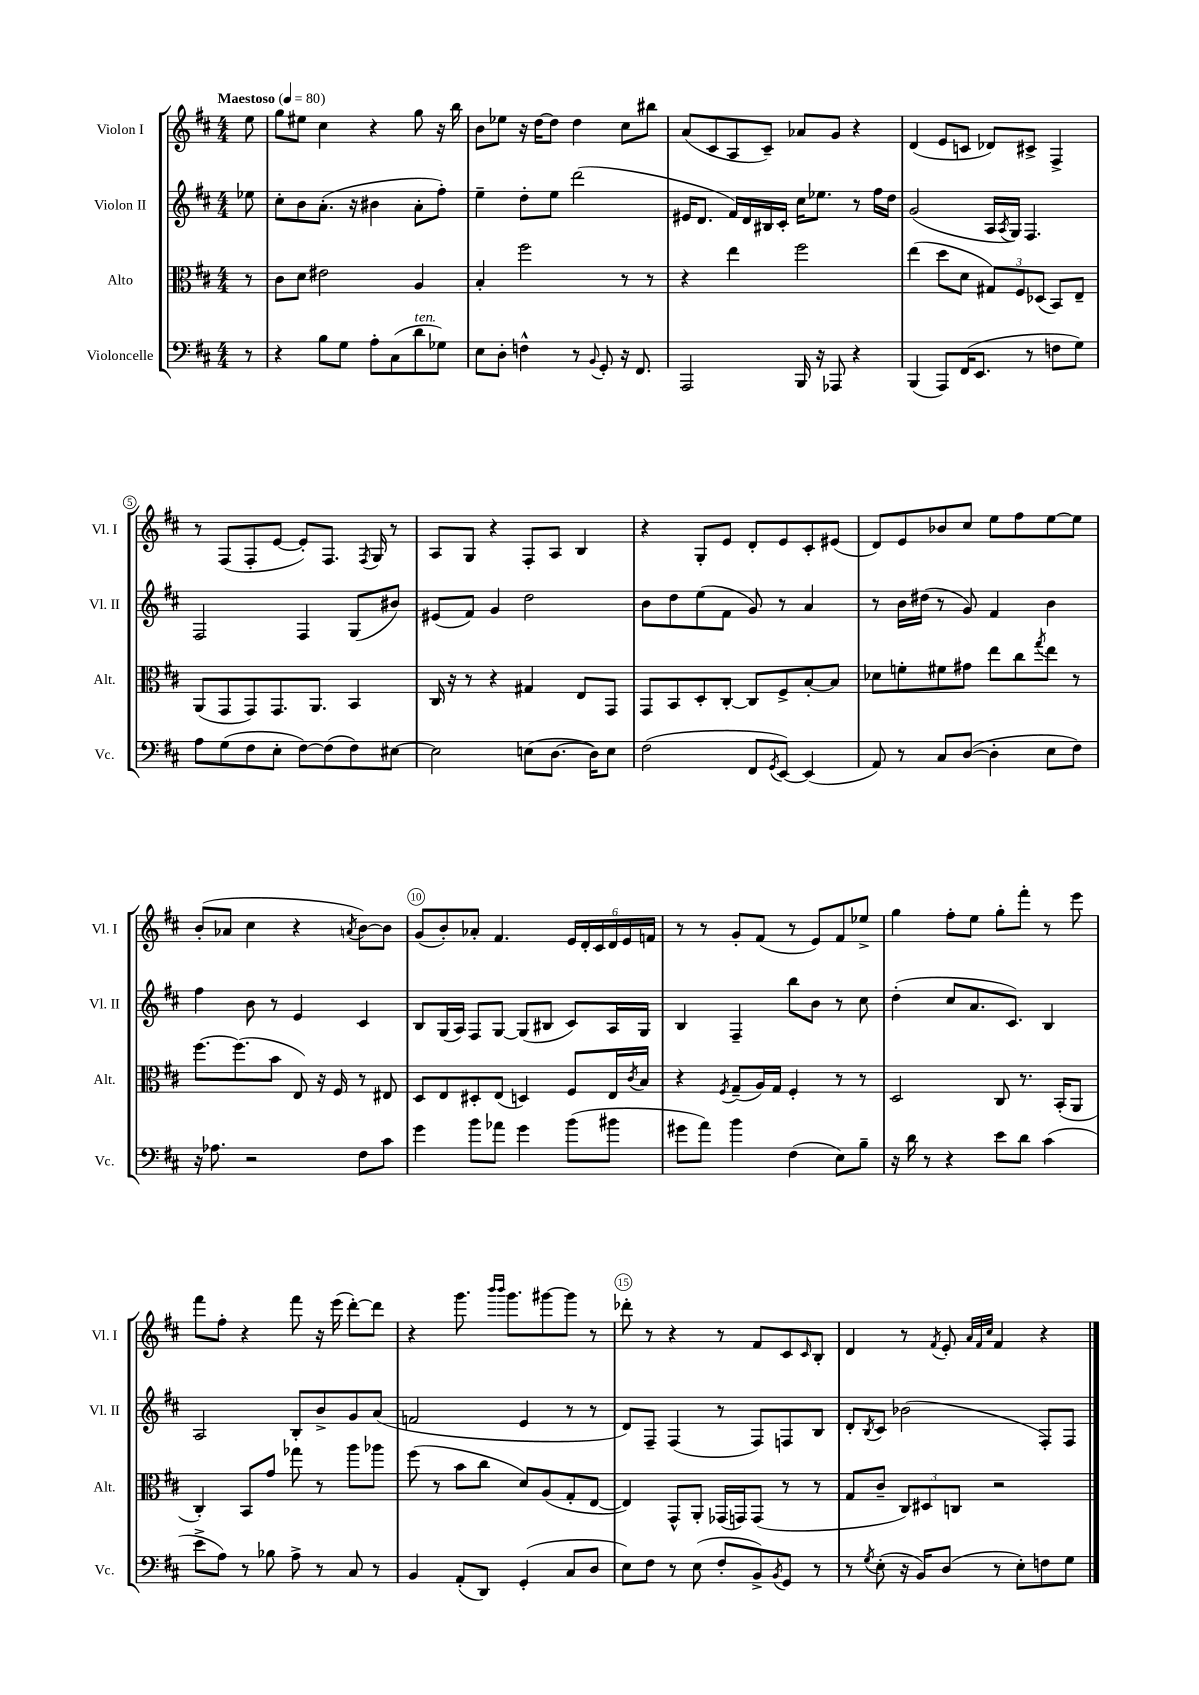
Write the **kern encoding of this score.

**kern	**kern	**kern	**kern
*part4	*part3	*part2	*part1
*staff4	*staff3	*staff2	*staff1
*I"Violoncelle	*I"Alto	*I"Violon II	*I"Violon I
*I'Vc.	*I'Alt.	*I'Vl. II	*I'Vl. I
*clefF4	*clefC3	*clefG2	*clefG2
*k[f#c#]	*k[f#c#]	*k[f#c#]	*k[f#c#]
*M4/4	*M4/4	*M4/4	*M4/4
*MM80	*MM80	*MM80	*MM80
=	=	=	=
!	!	!	!LO:TX:a:B:t=Maestoso
8r	8r	8ee-X\	8ee\
=1	=1	=1	=1
4r	8c#\L	8cc#'\L	8gg\L
.	8d\J	8b\	8ee#X\J
8B\L	2e#X\	(8.a'\J	4cc#\
8G\J	.	.	.
.	.	16r	.
8A'\L	.	4b#X\	4r
(8C#\	.	.	.
!LO:TX:a:i:t=ten.	!	!	!
8d\	4A/	8a'\L	8gg\
8G-X\J)	.	8ff#'\J)	16r
.	.	.	16bb\
=2	=2	=2	=2
8E\L	4B'/	4ee~\	8b\L
8D'\J	.	.	8ee-X\J
4Fn^^\	2ff#\	8dd'\L	16r
.	.	.	[16dd\KL
.	.	8ee\J	8dd\J]
8r	.	(2ddd\	4dd\
8qqBB/	.	.	.
8GG'/	.	.	.
16r	8r	.	8cc#\L
8.FF#/	.	.	.
.	8r	.	8bb#X\J
=3	=3	=3	=3
2AAA/	4r	16e#X/KL	(8a/L
.	.	8.d/J	.
.	.	.	8c#/
.	4ee\	16f#/LL)	8A/
.	.	16d/	.
.	.	16B#X/	8c#~/J)
.	.	16c#'/JJ	.
16BBB/	2ff#\	16cc#\KL	8a-X/L
16r	.	8.ee-X\J	.
8AAA-X/	.	.	8g/J
4r	.	8r	4r
.	.	16ff#\LL	.
.	.	16dd\JJ	.
=4	=4	=4	=4
(4BBB/	(4ee\	(2g/	(4d/
8AAA/L)	8dd\L	.	8e/L
(16FF#/K	8d\J	.	8cn/J
8.EE/J	.	.	.
.	12G#X/L)	16A/LL	8d-X/L)
.	.	8qA/	.
.	.	16G/JJ)	.
.	12F#/	.	.
8r	.	4.F#/	8c#X^/J
.	(12D-X/J	.	.
8Fn\L	8BB/L)	.	4F#^/
8G\J)	8E~/J	.	.
!!LO:LB:g=z
=5	=5	=5	=5
8A\L	(8AA/L	2F#/	8r
(8G\	8GG/	.	(8F#/L
8F#\	8GG/)	.	8F#'/
8E'\J	8.GG/	.	[8e/J
[8F#\L)	.	4F#/	8e'/L])
.	8.AA/J	.	.
(8F#\]	.	.	8.F#/J
8F#\)	4BB/	(8G/L	.
.	.	.	8qF#/
.	.	.	16G/
[8E#X\J	.	8b#X/J)	8r
=6	=6	=6	=6
2E#\]	16C#/	(8e#X/L	8A/L
.	16r	.	.
.	8r	8f#/J)	8G/J
.	4r	4g/	4r
(8En\L	4G#X/	2dd\	8F#'/L
[8.D\J	.	.	8A/J
.	8E/L	.	4B/
16D\KL])	.	.	.
8E\J	8GG/J	.	.
=7	=7	=7	=7
(2F#\	8GG/L	8b\L	4r
.	8BB/	8dd\	.
.	8D'/	(8ee\	8G'/L
.	[8C#'/J	8f#\J	8e/J
8FF#/L	8C#/L]	8g/)	8d'/L
8qGG/	.	.	.
[8EE/J)	8F#^/	8r	8e/
(4EE/]	[8B'/	4a/	8c#'/
.	8B/J]	.	(8e#X/J
=8	=8	=8	=8
8AA/)	8d-X\L	8r	8d/L)
8r	8fn'\	16b\LL	8e/
.	.	(16dd#X\JJ	.
8C#/L	8f#X\	8r	8b-X/
([8D/J	8g#X\J	8g/)	8cc#/J
4D'\]	8ee\L	4f#/	8ee\L
.	8cc#\	.	8ff#\
.	8qgg/	.	.
8E\L	8ee\J	4b\	[8ee\
8F#\J)	8r	.	8ee\J]
!!LO:LB:g=z
=9	=9	=9	=9
16r	[8.ff#\L	4ff#\	(8b'/L
8.A-X\	.	.	.
.	.	.	8a-X/J
.	(8.ff#\]	.	.
2r	.	8b\	4cc#\
.	8b\J	8r	.
.	8E/)	4e/	4r
.	16r	.	.
.	16F#/	.	.
.	.	.	8qan/
8F#\L	8r	4c#/	[8b\L)
8c#\J	8E#X/	.	8b\J]
=10	=10	=10	=10
4g\	8D/L	8B/L	(8g/L
.	8E/	(16G/L	8b'/)
.	.	16A/JJ)	.
8b\L	8D#X'/	8F#/L	8a-X'/J
8a-X\J	(8E/J	[8G/J	4.f#/
4g\	4Dn/)	(8G/L]	.
.	.	8B#X/J	.
(8b\L	8F#/L	8c#/L)	24e/LL
.	.	.	24d'/
.	.	.	24c#/
8b#X\J	16E/L	16A/L	24d/
.	.	.	24e/
.	8qc#/	.	.
.	16B/JJ	16G/JJ	.
.	.	.	24fn/JJ
=11	=11	=11	=11
8g#X\L	4r	4B/	8r
8a\J)	.	.	8r
.	8qF#/	.	.
4b\	(8G~/L	4F#~/	8g'/L
.	16A/L)	.	(8f#/J
.	16G/JJ	.	.
(4F#\	4F#'/	8bb\L	8r
.	.	8b\J	8e/L)
8E\L)	8r	8r	8f#/
8B~\J	8r	8cc#\	8ee-X^/J
=12	=12	=12	=12
16r	2D/	(4dd'\	4gg\
16d\	.	.	.
8r	.	.	.
4r	.	8cc#/L	8ff#'\L
.	.	8.a/	8ee\J
8e\L	8C#/	.	8gg'\L
.	.	8.c#/J)	.
8d\J	8.r	.	8fff#'\J
(4c#\	.	4B/	8r
.	(16BB'/KL	.	.
.	8AA/J	.	8eee\
!!LO:LB:g=z
=13	=13	=13	=13
8e^\L	4C#'/)	2A/	8fff#\L
8A\J)	.	.	8ff#'\J
8r	8BB/L	.	4r
8B-X\	8g/J	.	.
8A^\	8gg-X\	8B'/L	8fff#\
8r	8r	8b^/	16r
.	.	.	(16eee\
8C#/	8aa\L	8g/	[8ddd'\L)
8r	8aa-X\J	(8a/J	8ddd\J]
=14	=14	=14	=14
4BB/	(8ff#\	2fn/	4r
.	8r	.	.
(8AA'/L	8b\L	.	8.ggg\
8DD/J)	8cc#\J	.	.
.	.	.	16qqbbb/LL
.	.	.	16qqbbb/JJ
.	.	.	8.ggg\L
(4GG'/	8d/L)	4e/	.
.	(8A/	.	[8ggg#X\
8C#/L	8G'/	8r	8ggg#\J]
8D/J	[8E/J	8r	8r
=15	=15	=15	=15
8E\L)	4E/])	8d/L)	8ddd-X'\
8F#\J	.	8F#~/J	8r
8r	8GG^^/L	(4F#/	4r
(8E\	8AA'/J	.	.
8F#'/L	(16GG-X/LL	8r	8r
.	16GGn/J)	.	.
8BB^/)	(8GG/J	8F#/L)	8f#/L
8qBB/	.	.	.
8GG/J	8r	8Fn/	8c#/
.	.	.	16qqc#/
8r	8r	8B/J	8B'/J
=16	=16	=16	=16
8r	8G/L	8d'/L	4d/
8qG/	.	8qB/	.
(8E'\	8c#~/J	8c#/J	.
16r	12C#/L)	(2b-X\	8r
16BB/KL)	.	.	.
.	12D#X/	.	.
.	.	.	8qf#/
(8D/J	.	.	8e'/
.	12Cn/J	.	.
.	.	.	32qqa/LLL
.	.	.	32qqf#/
.	.	.	32qqcc#/JJJ
8r	2r	.	4f#/
8E'\L)	.	.	.
8Fn\	.	8F#'/L)	4r
8G\J	.	8F#/J	.
==	==	==	==
*-	*-	*-	*-
